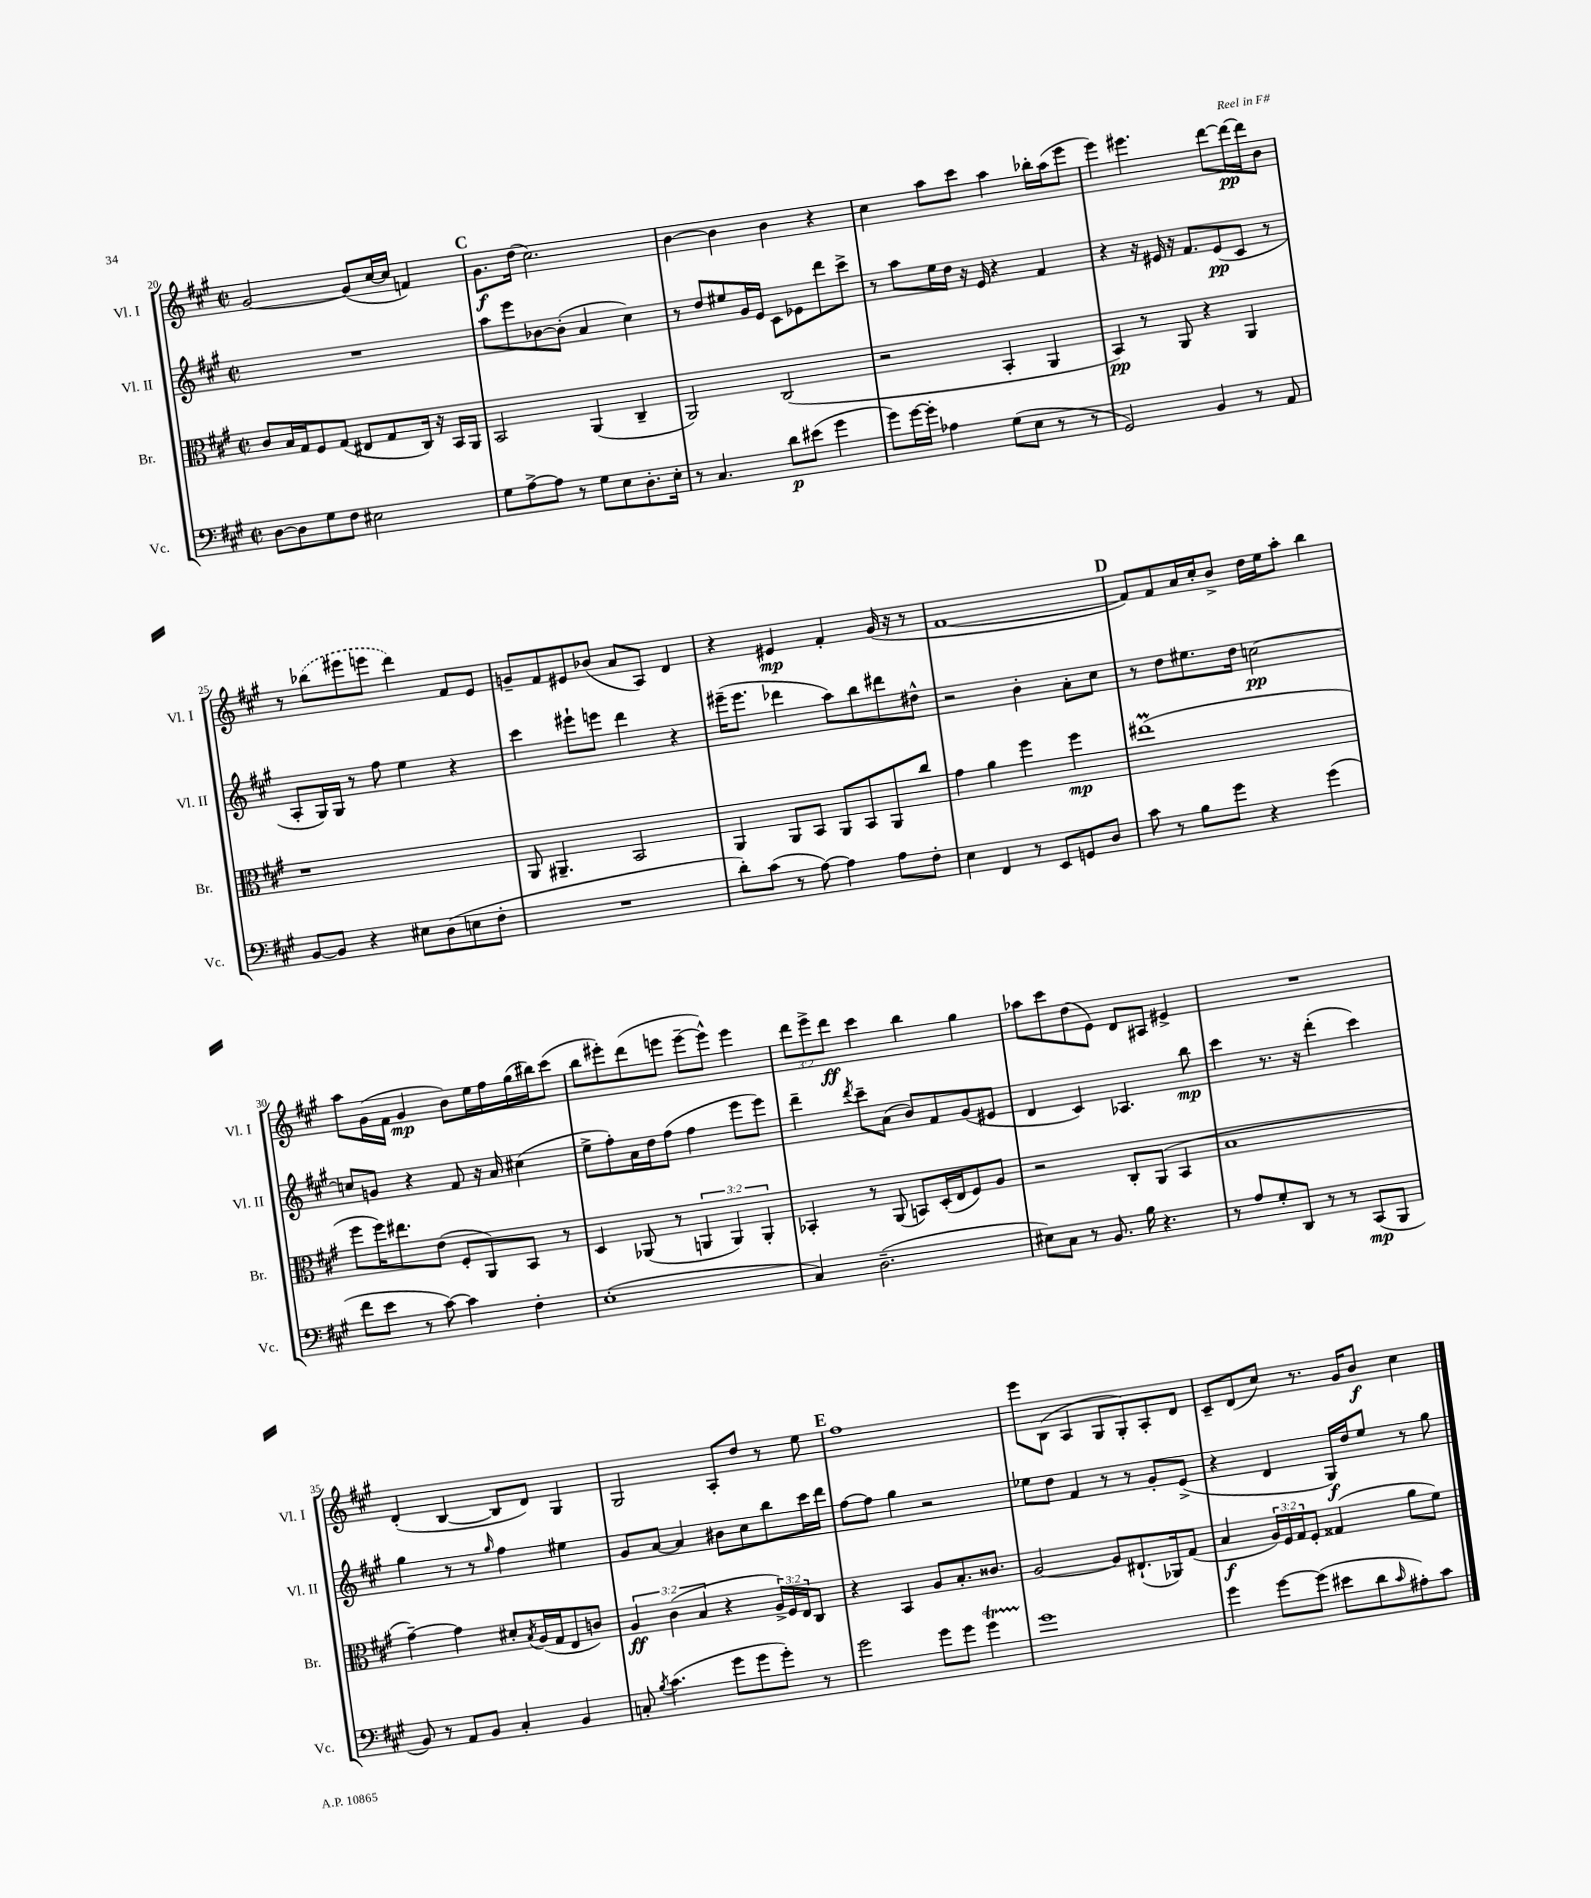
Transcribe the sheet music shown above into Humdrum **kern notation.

**kern	**dynam	**kern	**dynam	**kern	**dynam	**kern	**dynam
*part4	*part4	*part3	*part3	*part2	*part2	*part1	*part1
*staff4	*staff4	*staff3	*staff3	*staff2	*staff2	*staff1	*staff1
*I"Vc.	*	*I"Br.	*	*I"Vl. II	*	*I"Vl. I	*
*I'Vc.	*	*I'Br.	*	*I'Vl. II	*	*I'Vl. I	*
*clefF4	*	*clefC3	*	*clefG2	*	*clefG2	*
*k[f#c#g#]	*	*k[f#c#g#]	*	*k[f#c#g#]	*	*k[f#c#g#]	*
*M2/2	*	*M2/2	*	*M2/2	*	*M2/2	*
*met(c|)	*	*met(c|)	*	*met(c|)	*	*met(c|)	*
=20	=20	=20	=20	=20	=20	=20	=20
[8D\L	.	8c#/L	.	1r	.	[2g#/	.
8D\]	.	16B/L	.	.	.	.	.
.	.	16G#/J	.	.	.	.	.
8G#\	.	8F#/	.	.	.	.	.
8F#\J	.	(8G#/J	.	.	.	.	.
2E#X\	.	8E#X/L	.	.	.	(8g#/L]	.
.	.	8G#/	.	.	.	[16cc#/L	.
.	.	.	.	.	.	16cc#/JJ]	.
.	.	16C#/Jk)	.	.	.	4fn/)	.
.	.	16r	.	.	.	.	.
.	.	16BB/LL	.	.	.	.	.
.	.	16AA/JJ	.	.	.	.	.
!!LO:REH:place=s1:t=C
=21	=21	=21	=21	=21	=21	=21	=21
8G#\L	.	2BB/	.	8aa\L	.	8.g#\L	f
[8A^\	.	.	.	8eee\	.	.	.
.	.	.	.	.	.	(16dd\Jk	.
8A\J]	.	.	.	[8b-X\	.	2.cc#\)	.
8r	.	.	.	(8b-'\J]	.	.	.
8G#\L	.	(4AA/	.	4a/	.	.	.
8E\	.	.	.	.	.	.	.
8.D'\	.	4C#~/	.	4cc#\)	.	.	.
16E'\Jk	.	.	.	.	.	.	.
=22	=22	=22	=22	=22	=22	=22	=22
8r	.	2AA/)	.	8r	.	[4b\	.
4.C#/	.	.	.	8dd/L	.	.	.
.	.	.	.	8ee#X/	.	4b\]	.
.	.	.	.	16g#/L	.	.	.
.	.	.	.	16e/JJ	.	.	.
8d\L	p	(2C#/	.	8c#\L	.	4b\	.
(8e#X\J	.	.	.	8e-X\	.	.	.
4g#\	.	.	.	8ddd\	.	4r	.
.	.	.	.	8ccc#^\J	.	.	.
=23	=23	=23	=23	=23	=23	=23	=23
8g#\L)	.	2r	.	8r	.	4cc#\	.
[16g#\L	.	.	.	8aa\L	.	.	.
16g#'\JJ]	.	.	.	.	.	.	.
4A-X\	.	.	.	16ee\L	.	8aa\L	.
.	.	.	.	16dd\JJ	.	.	.
.	.	.	.	16r	.	8ccc#\J	.
.	.	.	.	16e/	.	.	.
(8G#\L	.	4BB'/	.	4r	.	4aa\	.
8E\J	.	.	.	.	.	.	.
8r	.	4AA/	.	4f#/	.	16bb-X'\LL	.
.	.	.	.	.	.	(16aa\J	.
8r	.	.	.	.	.	8eee\J	.
=24	=24	=24	=24	=24	=24	=24	=24
2GG#/)	.	4BB/)	pp	4r	.	4eee\)	.
.	.	8r	.	16r	.	4.eee#X\	.
.	.	.	.	16e#X/	.	.	.
.	.	8AA/	.	16r	.	.	.
.	.	.	.	8.f#/L	.	.	.
4BB/	.	4r	.	.	.	.	.
.	.	.	.	(8e#/	pp	[8ddd\L	.
8r	.	4AA/	.	8c#/J	.	16ddd\L_	pp
.	.	.	.	.	.	16ddd\J]	.
8AA/	.	.	.	8r	.	8b\J	.
!!LO:LB:g=z
=25	=25	=25	=25	=25	=25	=25	=25
[8BB/L	.	1r	.	8A'/L	.	8r	.
8BB/J]	.	.	.	16G#/L)	.	(8bb-X\L	.
.	.	.	.	16G#/JJ	.	.	.
4r	.	.	.	8r	.	8eee#X\	.
.	.	.	.	8ff#\	.	8eeen\J	.
8E#X\L	.	.	.	4ee\	.	4ddd\)	.
(8D\	.	.	.	.	.	.	.
8En\	.	.	.	4r	.	8f#/L	.
8F#'\J	.	.	.	.	.	8e/J	.
=26	=26	=26	=26	=26	=26	=26	=26
1r	.	8AA/	.	4ccc#\	.	8gn~/L	.
.	.	4.AA#X~/	.	.	.	8f#/	.
.	.	.	.	8eee#X`\L	.	8e#X/	.
.	.	.	.	8eeen\J	.	(8b-X/J	.
.	.	2BB/	.	4ddd\	.	8a/L	.
.	.	.	.	.	.	8A/J)	.
.	.	.	.	4r	.	4d/	.
=27	=27	=27	=27	=27	=27	=27	=27
8d'\L)	.	4AA/	.	(16eee#X~\KL	.	4r	.
.	.	.	.	8.eee#\J	.	.	.
(8c#\J	.	.	.	.	.	.	.
8r	.	8AA/L	.	4ddd-X\	.	4e#X/	mp
[8A\)	.	8BB/J	.	.	.	.	.
4A\]	.	8AA/L	.	8aa\L)	.	4f#'/	.
.	.	8BB/	.	8bb\	.	.	.
8A\L	.	8AA/	.	8ddd#X\	.	(16g#/	.
.	.	.	.	.	.	16r	.
8F#'\J	.	8cc#/J	.	8dd#X^^\J	.	8r	.
=28	=28	=28	=28	=28	=28	=28	=28
4E\	.	4g#\	.	2r	.	[1f#	.
4FF#/	.	4a\	.	.	.	.	.
8r	.	4ff#\	.	4b'\	.	.	.
8EE/L	.	.	.	.	.	.	.
8GGn/	.	4ff#\	mp	8a'\L	.	.	.
8D/J	.	.	.	8cc#\J	.	.	.
!!LO:REH:place=s1:t=D
=29	=29	=29	=29	=29	=29	=29	=29
8c#\	.	(1ee#Xm	.	8r	.	8f#/L])	.
8r	.	.	.	8dd\L	.	8f#/	.
8B\L	.	.	.	8.ee#X\	.	16a/L	.
.	.	.	.	.	.	16cc#'/J	.
8g#\J	.	.	.	.	.	8b^/J	.
.	.	.	.	16dd\Jk	.	.	.
4r	.	.	.	[2ccn\	pp	16dd\LL	.
.	.	.	.	.	.	16ee\J	.
.	.	.	.	.	.	8aa'\J	.
(4g#\	.	.	.	.	.	4bb\	.
!!LO:LB:g=z
=30	=30	=30	=30	=30	=30	=30	=30
8f#\L	.	8ff#\L	.	8ccn/L]	.	8aa\L	.
8e\J	.	16ff#\K)	.	8gn/J	.	(16g#\L	.
.	.	8.ee#X\	.	.	.	16f#\JJ	.
8r	.	.	.	4r	.	4g#/	mp
[8c#\)	.	(8e\J	.	.	.	.	.
4c#\]	.	8F#'/L	.	8f#/	.	8b\L)	.
.	.	8AA/)	.	16r	.	16ee\L	.
.	.	.	.	16a/	.	16ff#\	.
4F#'\	.	8BB/J	.	(4cc#X\	.	(16gg#\	.
.	.	.	.	.	.	16bb#X\J)	.
.	.	8r	.	.	.	(8ccc#\J	.
=31	=31	=31	=31	=31	=31	=31	=31
(1E'	.	4D/	.	8ee^\L	.	8bb\L	.
.	.	.	.	8ff#'\)	.	8eee#X'\)	.
.	.	(8AA-X/	.	16a\L	.	(8ddd\	.
.	.	.	.	16dd\J	.	.	.
.	.	8r	.	(8ff#\J	.	8eeen\J	.
.	.	6AAn/	.	4ff#\	.	[8eee~\L	.
.	.	.	.	.	.	8eee^^\J])	.
.	.	6AA/)	.	.	.	.	.
.	.	.	.	8eee\L	.	4eee\	.
.	.	6AA'/	.	.	.	.	.
.	.	.	.	8eee\J)	.	.	.
=32	=32	=32	=32	=32	=32	=32	=32
4C#/)	.	4BB-X'/	.	4ddd~\	.	12ddd\L	.
.	.	.	.	.	.	12eee^\	.
.	.	.	.	.	.	12ddd\J	ff
.	.	.	.	8qddd/	.	.	.
(2.D~\	.	8r	.	8ccc#~\L	.	4ccc#\	.
.	.	(8AA/	.	(8a\J	.	.	.
.	.	8BBn/L)	.	8b/L)	.	4bb\	.
.	.	(16D'/L	.	8f#/	.	.	.
.	.	16E/J	.	.	.	.	.
.	.	8F#/)	.	(8g#/	.	4gg#\	.
.	.	8A/J	.	8e#X/J	.	.	.
=33	=33	=33	=33	=33	=33	=33	=33
8E#X\L)	.	2r	.	4d/	.	8aa-X\L	.
8C#\J	.	.	.	.	.	8ccc#\	.
8r	.	.	.	4c#/)	.	(8dd\	.
8.BB/	.	.	.	.	.	8e\J)	.
.	.	8C#'/L	.	4.A-X/	.	8d/L	.
16B\	.	.	.	.	.	.	.
4.r	.	(8AA/J	.	.	.	8A#X/J	.
.	.	4BB/	.	.	.	4e#X^/	.
.	.	.	.	8bb\	mp	.	.
=34	=34	=34	=34	=34	=34	=34	=34
8r	.	1B	.	4ccc#\	.	1r	.
8A/L	.	.	.	.	.	.	.
8G#'/	.	.	.	8.r	.	.	.
8DD/J	.	.	.	.	.	.	.
.	.	.	.	16r	.	.	.
8r	.	.	.	(4ddd'\	.	.	.
8r	.	.	.	.	.	.	.
(8CC#/L	mp	.	.	4ccc#\)	.	.	.
8BBB/J	.	.	.	.	.	.	.
!!LO:LB:g=z
=35	=35	=35	=35	=35	=35	=35	=35
8BB/)	.	[4g#~\)	.	4gg#\	.	(4d'/	.
8r	.	.	.	.	.	.	.
8AA/L	.	4g#\]	.	8r	.	[4B/	.
8BB/J	.	.	.	8r	.	.	.
.	.	.	.	16qqgg#/	.	.	.
4C#'/	.	8d#X'/L	.	4ff#\	.	8B/L]	.
.	.	8qB/	.	.	.	.	.
.	.	(16A/L	.	.	.	8d/J)	.
.	.	16G#/J	.	.	.	.	.
4BB/	.	8E/	.	4ee#X\	.	4G#/	.
.	.	8cn/J)	.	.	.	.	.
=36	=36	=36	=36	=36	=36	=36	=36
8Cn'/	.	6A/	ff	8g#/L	.	2G#/	.
8qB/	.	.	.	.	.	.	.
(4.c#\	.	.	.	[8a/J	.	.	.
.	.	(6c#\	.	.	.	.	.
.	.	.	.	4a/]	.	.	.
.	.	6B/	.	.	.	.	.
8g#\L	.	4r	.	8b#X\L	.	8A'/L	.
8g#\	.	.	.	8cc#\	.	8dd/J	.
8g#'\J)	.	24A^/LL)	.	8bb\	.	8r	.
.	.	24F#/	.	.	.	.	.
.	.	24E/J	.	.	.	.	.
8r	.	8C#/J	.	16ccc#\L	.	8ee\	.
.	.	.	.	16ddd\JJ	.	.	.
!!LO:REH:place=s1:t=E
=37	=37	=37	=37	=37	=37	=37	=37
2g#\	.	4r	.	[8ff#\L	.	1ff#	.
.	.	.	.	8ff#\J]	.	.	.
.	.	4BB/	.	4gg#\	.	.	.
8g#\L	.	8A/L	.	2r	.	.	.
8g#\J	.	8.B'/	.	.	.	.	.
4g#t\	.	.	.	.	.	.	.
.	.	8.c##X/J	.	.	.	.	.
=38	=38	=38	=38	=38	=38	=38	=38
1g#	.	[2A/	.	8ee-X\L	.	8eee\L	.
.	.	.	.	8dd\J	.	(8B\J	.
.	.	.	.	4f#/	.	4A/	.
.	.	8A/L]	.	8r	.	8G#/L	.
.	.	(8.E#X`/	.	8r	.	8G#'/)	.
.	.	.	.	8g#'/L	.	8A'/	.
.	.	16AA-X/k)	.	.	.	.	.
.	.	(8G#/J	.	(8e^/J	.	8d/J	.
=39	=39	=39	=39	=39	=39	=39	=39
4g#\	.	4B/	f	4r	.	8c#~/L	.
.	.	.	.	.	.	(8d/	.
[8g#\L	.	24A/LL)	.	4d/	.	8cc#/J)	.
.	.	24F#/	.	.	.	.	.
.	.	24G#/J	.	.	.	.	.
(8g#\J]	.	8F#'/J	.	.	.	8.r	.
8e#X\L	.	(4G##X/	.	16G#/LL)	f	.	.
.	.	.	.	16dd/J	.	16g#/KL	.
8d\	.	.	.	8ee/J	.	8b/J	f
16qqc#/	.	.	.	.	.	.	.
8A#X'\)	.	8a\L	.	8r	.	4cc#\	.
8c#\J	.	8f#\J)	.	8gg#\	.	.	.
==	==	==	==	==	==	==	==
*-	*-	*-	*-	*-	*-	*-	*-
